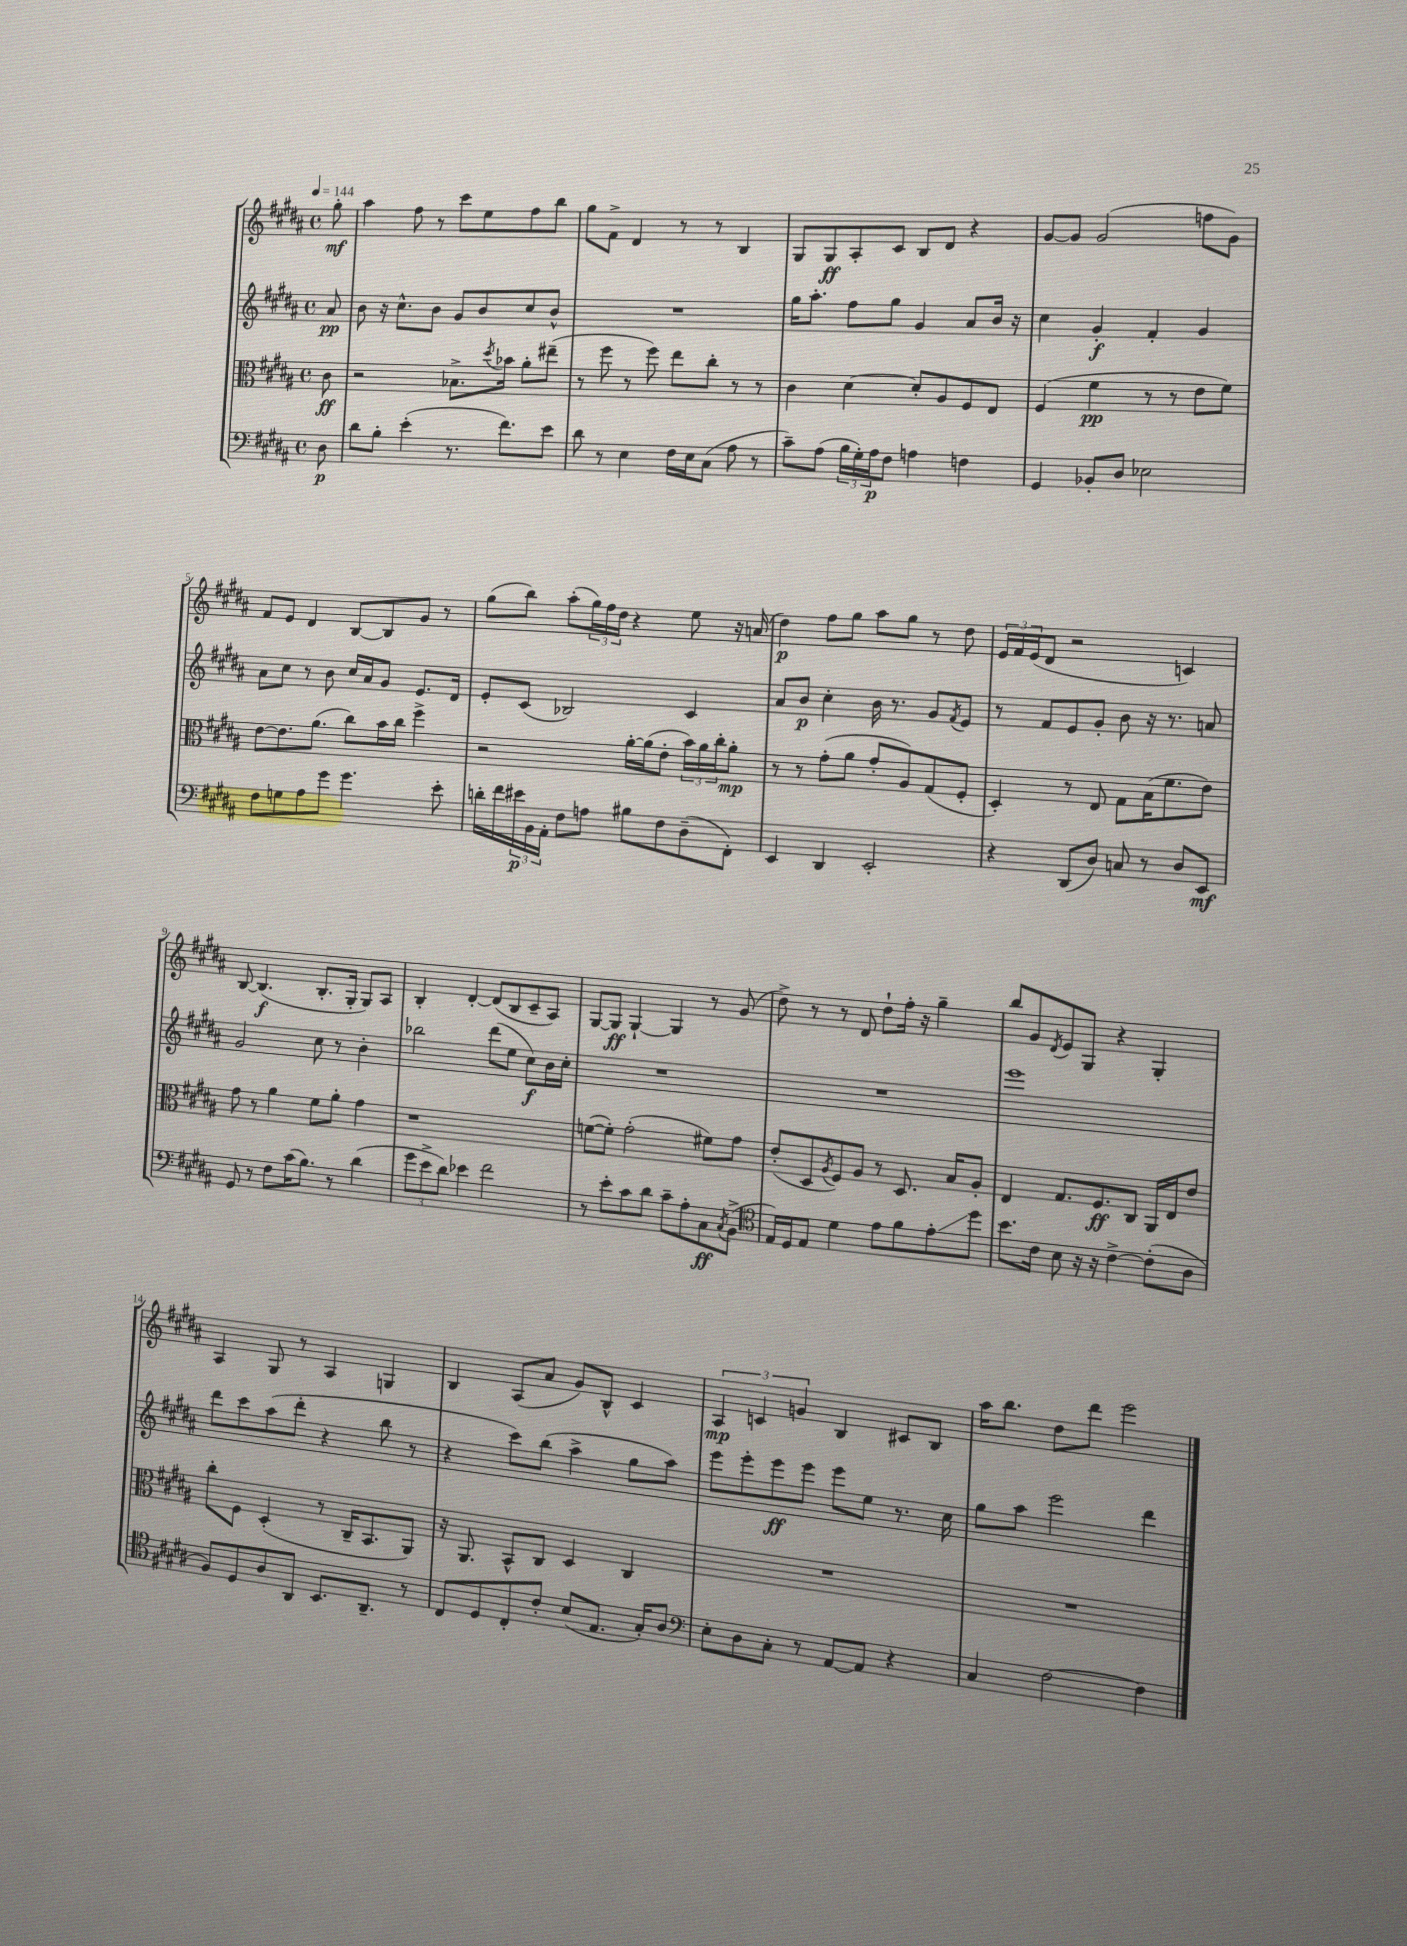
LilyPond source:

<<
\new StaffGroup <<
\new Staff = "s0" {
    \clef treble \key b \major \defaultTimeSignature \time 4/4 \partial 8 \tempo 4 = 144
    gis''8-.\mf |
    ais''4 fis''8 r8 cis'''8 e''8 fis''8 b''8 |
    gis''8 fis'8-> dis'4 r8 r8 b4 |
    gis8 gis8\ff ais8-. cis'8 b8 dis'8 r4 |
    gis'8~ gis'8 gis'2( f''8 gis'8) |
    fis'8 e'8 dis'4 b8~ b8 gis'8 r8 |
    gis''8( b''8) ais''8-.( \tuplet 3/2 { gis''16) fis''16 dis''16 } r4 e''8 r16 a'16( |
    dis''4\p) fis''8 gis''8 ais''8 gis''8 r8 dis''8 |
    \tuplet 3/2 { e'16 fis'16 e'16( } dis'8 r2 c'4) |
    b8~ b4.\f( b8.-. gis16-. gis8) ais8 |
    b4-. dis'4~-. dis'8( b8 cis'8-- ais8) |
    gis8~ gis8\ff gis4~-! gis4 r8 gis'8( |
    dis''8->) r8 r8 dis'8 dis''8-! fis''16-. r16 gis''4-- |
    b''8 gis'8 \acciaccatura { dis'8 } e'8 gis8 r4 gis4-. |
    ais4 gis8 r8 ais4 g4 |
    b4 ais8( ais'8 gis'8) b8-^ cis'4 |
    \tuplet 3/2 { ais4\mp c'4 g'4 } b4 cis'8 b8 |
    ais''16 b''8. dis''8 dis'''8 e'''2 \bar "|." |
}
\new Staff = "s1" {
    \clef treble \key b \major \defaultTimeSignature \time 4/4 \partial 8
    ais'8\pp |
    b'8 r16 cis''8.-^ b'8 gis'8 b'8 cis''8 b'8-^ |
    R1 |
    gis''16 ais''8.-. fis''8 gis''8 gis'4 ais'8 b'16 r16 |
    cis''4 gis'4-.\f fis'4-. gis'4 |
    ais'8 cis''8 r8 b'8 cis''16 ais'16 gis'8 e'8. dis'16 |
    e'8-. cis'8( bes2) cis'4 |
    ais'8 b'8\p cis''4-. b'16 r8. gis'8 \acciaccatura { fis'8 } e'8 |
    r8 fis'8 e'8 gis'8-. b'8 r16 r8. a'8 |
    gis'2 cis''8 r8 b'4-. |
    bes''2 dis'''8( e''8 cis''8\f) b'16 cis''16-. |
    R1 |
    R1 |
    e'''1 |
    dis'''8 cis'''8 ais''8( dis'''8-. r4 b''8 r8 |
    r4 cis'''8) b''8( ais''4-> gis''8 ais''8) |
    e'''8 e'''8-. e'''8\ff e'''8 e'''8 e''8 r8. cis''16 |
    gis''8 ais''8 e'''2 dis'''4 \bar "|." |
}
\new Staff = "s2" {
    \clef alto \key b \major \defaultTimeSignature \time 4/4 \partial 8
    cis'8\ff |
    r2 bes8.-> \acciaccatura { dis''8 } bes'16 ais'8-. eis''8--( |
    r8 fis''8 r8 fis''8) e''8 cis''8-. r8 r8 |
    cis'4 dis'4~ dis'8-. ais8 fis8 e8 |
    fis4( fis'4\pp r8 r8 e'8 fis'8) |
    e'8~ e'8. ais'8.( cis''8) b'16 cis''16 fis''4-> |
    r2 ais'16~-. ais'16( e'8-. \tuplet 3/2 { b'16) ais'16 cis''16-. } ais'8-.\mp |
    r8 r8 gis'8-.( ais'8 gis'8-. ais8) gis8( fis8-. |
    dis4-.) r8 e8 gis8 b16( fis'8. e'8) |
    gis'8 r8 ais'4 fis'8 ais'8-. gis'4 |
    r1 |
    f'8~( f'8-.) gis'2-.( fis'8) gis'8 |
    e'8-.( dis8 \acciaccatura { ais8 } fis8) ais8 r8 dis8. b16 ais8-. |
    e4 gis8. fis8.\ff cis8 ais,16 e16 e'8 |
    cis''8-. fis8 dis4-.( r8 cis16-- b,8. ais,8) |
    r16 ais,8. b,8-^ cis8 dis4 cis4 |
    R1 |
    R1 \bar "|." |
}
\new Staff = "s3" {
    \clef bass \key b \major \defaultTimeSignature \time 4/4 \partial 8
    dis8\p |
    dis'8 b8-. e'4-.( r8. fis'8.) e'8 |
    dis'8 r8 e4 fis16 e16 cis8( ais8 r8 |
    cis'8--) ais8( \tuplet 3/2 { b16 gis16-.) ais16\p } fis8 a4 f4 |
    gis,4 bes,8-. dis8 ees2 |
    fis8 g8 ais8 gis'8 gis'4. e'8-. |
    d'16-. fis'16 \tuplet 3/2 { eis'16\p b,16 ais,16-. } fis8 a8 bis8 fis8 dis8--( fis,8-.) |
    e,4 dis,4 e,2-. |
    r4 dis,8( dis8) c8 r8 dis8 e,8\mf |
    gis,8 r8 fis8 cis'16( b8.) r8 dis'4( |
    \tuplet 3/2 { gis'8 e'8-> dis'8) } ees'4 fis'2 |
    r8 e'8-. cis'8 dis'8 cis'8-- ais8-. cis8\ff \acciaccatura { cis8 } b,8->( |
    \clef tenor e16) dis16 e8 dis'4 e'8 fis'8 e'8-.\glissando dis''8 |
    b'8. cis'16 b8 r16 r16 cis'4~-> cis'8-.( ais8 |
    fis8) dis8 ais8 ais,8 b,8. ais,8.-- r8 |
    cis8 dis8 cis8-. cis'8-. b8( e8. gis16-.) ais8 |
    \clef bass e8-. dis8 cis8-. r8 ais,8~ ais,8 r4 |
    cis4 fis2~ fis4 \bar "|." |
}
>>
>>
